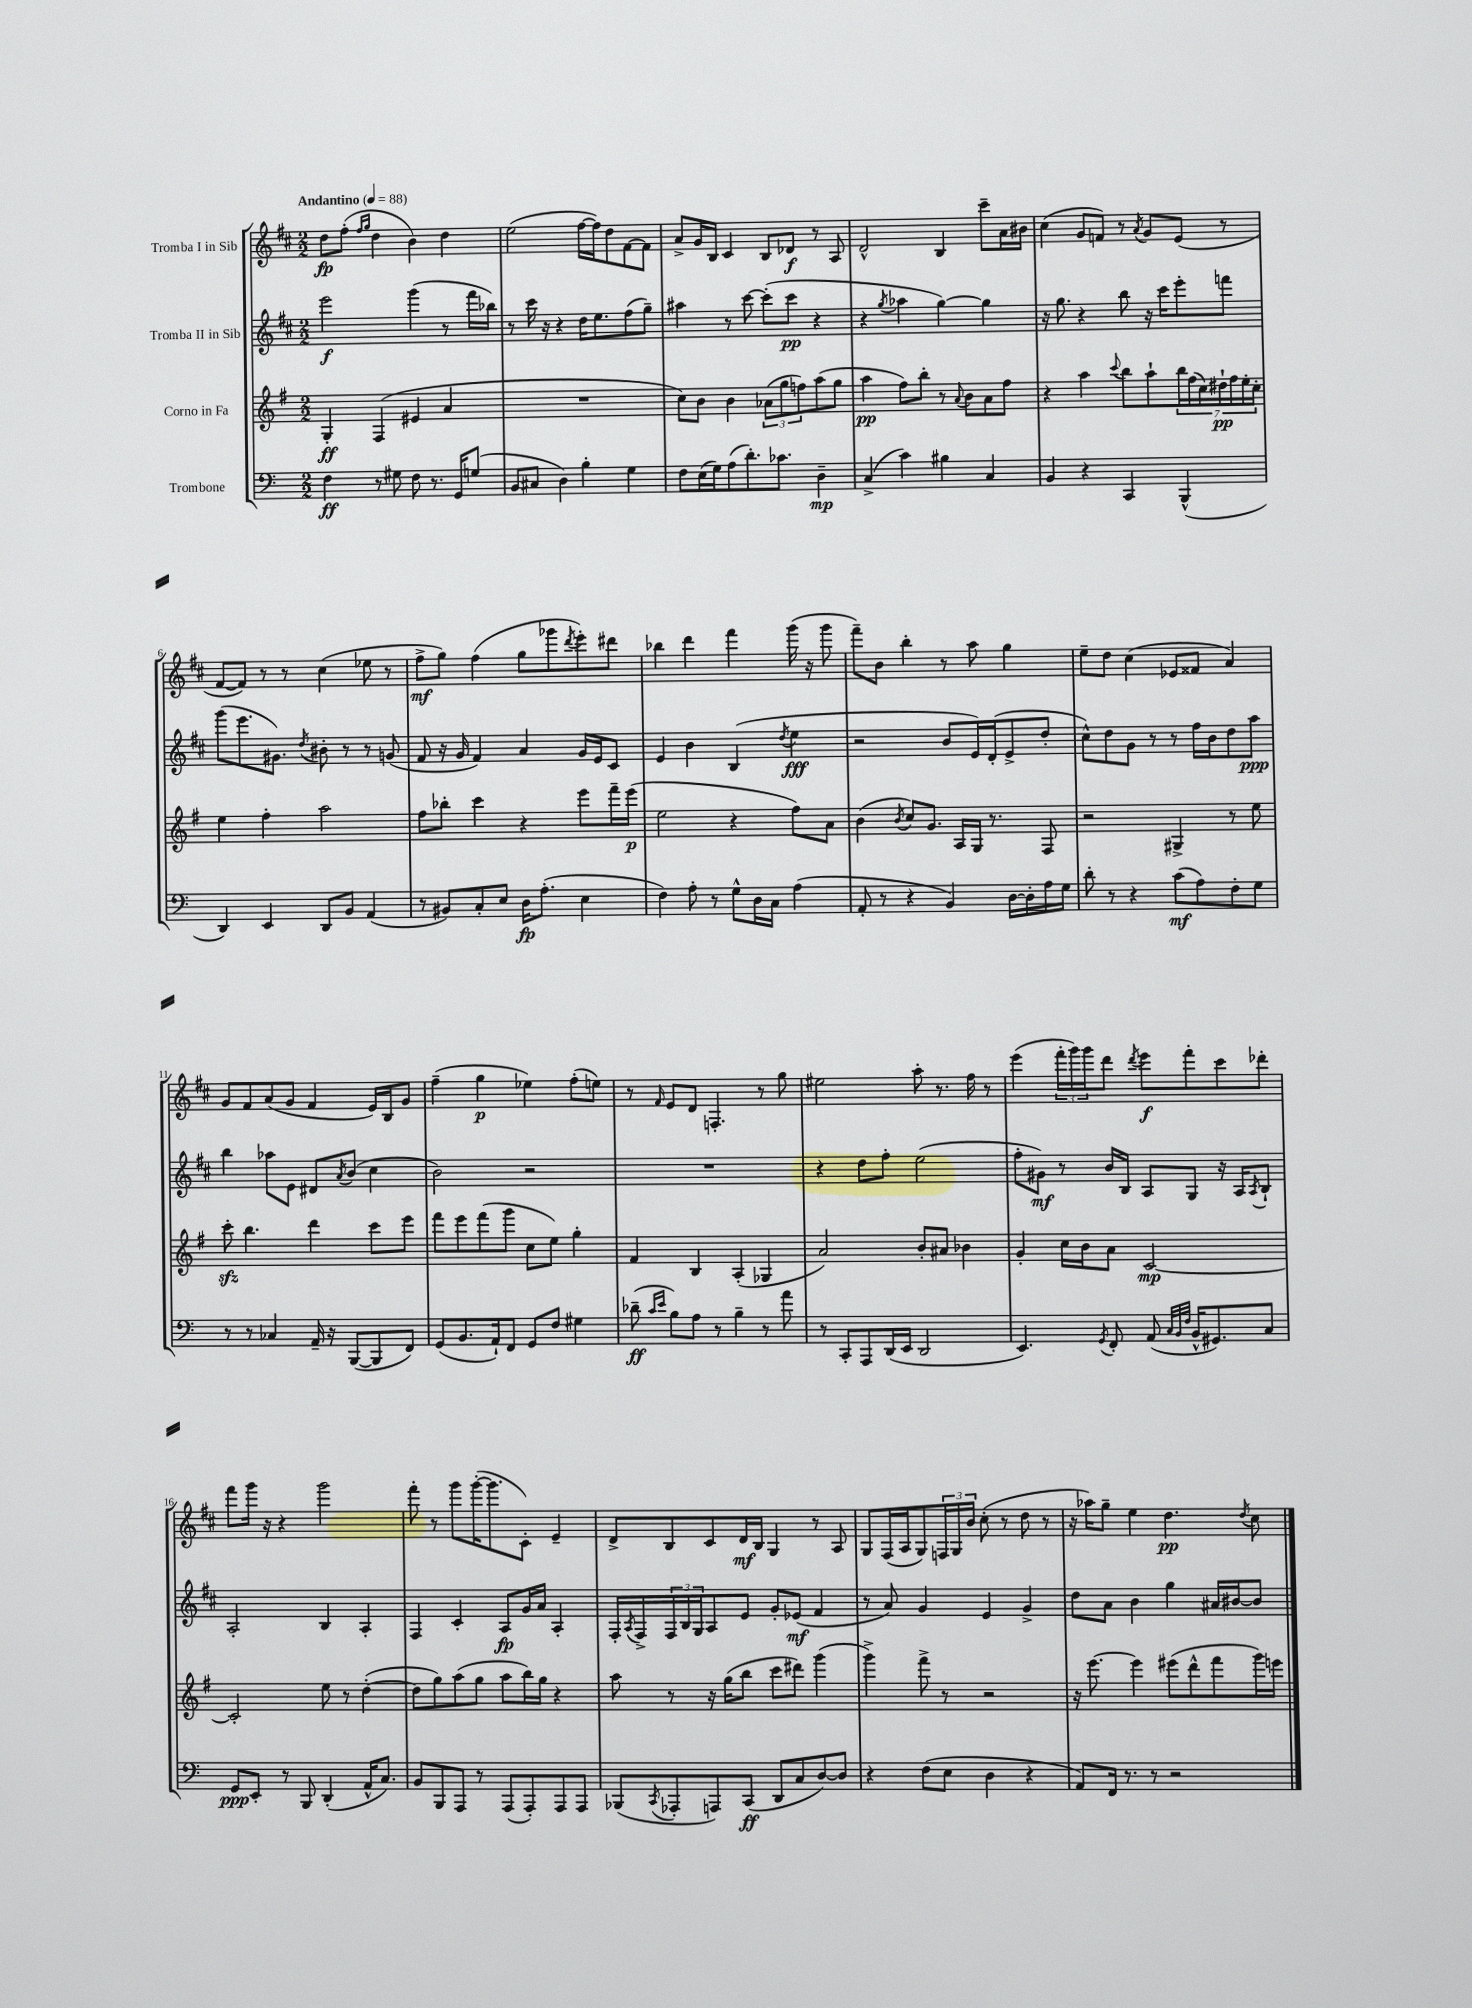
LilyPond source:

<<
\new StaffGroup <<
\new Staff = "s0" \with { instrumentName = "Tromba I in Sib" } {
    \clef treble \key d \major \numericTimeSignature \time 2/2 \tempo "Andantino" 4 = 88
    d''8\fp fis''8-.( \grace { fis''16 g''16 } d''4 b'4) d''4 |
    e''2( fis''16~ fis''16) d''8 fis'8~ fis'8 |
    a'8-> g'16 b16 cis'4 b8 des'8\f r8 a8 |
    d'2-^ b4 cis'''8-- a'16 bis'16 |
    cis''4( g'8 f'8) r8 \acciaccatura { a'8 } g'8 e'8( r8 |
    fis'8~ fis'8) r8 r8 cis''4( ees''8 r8 |
    fis''8->\mf g''8) fis''4( g''8 ges'''8 \acciaccatura { d'''8 } e'''8-.) dis'''8 |
    bes''4 d'''4 fis'''4 g'''16( r16 g'''8 |
    fis'''8--) b'8 b''4-. r8 a''8 g''4 |
    e''8-- d''8 cis''4( ees'8 fisis'8 a'4) |
    g'8 fis'8 a'8( g'8 fis'4 e'16) b16 g'8 |
    fis''4--( g''4\p ees''4) fis''8-.( e''8) |
    r8 \grace { fis'16 } e'8 d'8 f4.-. r8 g''8 |
    eis''2 a''8-. r8. fis''16 r8 |
    e'''4( \tuplet 3/2 { fis'''16-. g'''16) g'''16 } d'''8 \acciaccatura { d'''8 } e'''8\f fis'''8-. cis'''8 des'''8-. |
    fis'''8 g'''16 r16 r4 g'''2 |
    fis'''8-. r8 g'''8 g'''16~-.( g'''8. cis'8-.) e'4-- |
    d'8-> b8 cis'8 d'16\mf b16 g4 r8 a8 |
    g8 fis16( a16 g8) \tuplet 3/2 { f16 g16 b'16 } cis''8-.( r8 d''8 r8 |
    r16 aes''16) g''8-- e''4 d''4.\pp \acciaccatura { d''8 } cis''8 \bar "|." |
}
\new Staff = "s1" \with { instrumentName = "Tromba II in Sib" } {
    \clef treble \key d \major \numericTimeSignature \time 2/2
    e'''2\f g'''4( r8 fis'''16 bes''16) |
    r8 cis'''16 r16 r4 d''16 e''8. fis''8( g''8--) |
    ais''4 r8 cis'''8~ cis'''8-.( cis'''8\pp r4 |
    r4 \acciaccatura { g''8 } aes''4 g''4~) g''4 |
    r16 g''8. r4 b''8 r16 cis'''16 e'''8-. f'''8 |
    g'''8( e'''8. gis'8.) \acciaccatura { d''8 } bis'8-. r8 r8 g'8( |
    fis'8 r16 g'16 fis'4) a'4 g'16 e'16 cis'8 |
    e'4 b'4 b4( \acciaccatura { d''8 } e''4\fff |
    r2 b'8 e'16) d'16-.( e'8-> d''8-. |
    cis''8-^) d''8 g'8 r8 r8 fis''16 b'16 d''8 a''8\ppp |
    b''4 aes''8 e'8 dis'8 \acciaccatura { a'8 } b'8( cis''4 |
    b'2) r2 |
    R1 |
    r4 d''8 fis''8-. e''2( |
    fis''8-. gis'8\mf) r8 b'16 b16 a8 g8 r16 a16 \acciaccatura { a8 } b8-! |
    a2-. b4 a4-. |
    fis4 cis'4-. a8\fp g'16 a'16 a4-. |
    fis16-. \acciaccatura { a8 } fis16-> \tuplet 3/2 { fis16 b16 g16 } a8 e'8 g'8-. ees'8\mf( fis'4 |
    r8 a'8) g'4 e'4 g'4-> |
    d''8 a'8 b'4 g''4 ais'16 bis'16~ bis'8 \bar "|." |
}
\new Staff = "s2" \with { instrumentName = "Corno in Fa" } {
    \clef treble \key g \major \numericTimeSignature \time 2/2
    g4-.\ff fis4( eis'4 a'4 |
    R1 |
    c''8) b'8 b'4 \tuplet 3/2 { aes'8( g''8 f''8) } a''8( g''8 |
    a''4\pp fis''8) b''8-. r8 \appoggiatura { a'8 } b'8 a'8 fis''8 |
    r4 a''4 \appoggiatura { c'''8 } b''8 a''8-! \tuplet 7/4 { b''16 fis''16( c''16) dis''16-!\pp fis''16 e''16-. c''16-. } |
    e''4 fis''4-. a''2 |
    fis''8 bes''8-. c'''4 r4 e'''8 fis'''16-- e'''16\p( |
    e''2 r4 fis''8) a'8 |
    b'4( \acciaccatura { b'8 } c''8) g'8. a16 g16 r8. fis8 |
    r2 gis4-> r8 e''8 |
    c'''8-.\sfz b''4. d'''4 c'''8 e'''8 |
    fis'''8 e'''8 fis'''8( g'''8 c''8 e''8) g''4-. |
    fis'4 b4 a4-.( ges4 |
    a'2) b'8-. ais'8 bes'4 |
    g'4-. c''16 b'16 a'8 c'2~\mp |
    c'2-. e''8 r8 d''4~-.( |
    d''8 g''8) a''8( g''8 a''8 b''16) g''16 r4 |
    a''8 r8 r16 g''16( b''8 c'''8 dis'''8) g'''4( |
    g'''4->) fis'''8-> r8 r2 |
    r16 e'''8.~ e'''4 eis'''8( d'''8-^ fis'''8 g'''16) e'''16 \bar "|." |
}
\new Staff = "s3" \with { instrumentName = "Trombone" } {
    \clef bass \key c \major \numericTimeSignature \time 2/2
    f4\ff r8 gis8 f8 r8. g,16 g8( |
    b,8 cis8 d4) b4-. g4 |
    f8 e16( g16) a8( d'8.-.) ces'8. d4--\mp |
    c4->( c'4) bis4 c4 |
    b,4 r4 c,4 b,,4-^( |
    d,4) e,4 d,8 b,8 a,4( |
    r8 bis,8) c8-. e8 d16\fp a8.-.( e4 |
    f4) a8-. r8 g8-^ d16 c16 a4( |
    a,8-. r8 r4 b,4) d16~ d16-. a16 g16 |
    d'8-. r8 r4 c'8\mf( a8) f8-. g8 |
    r8 r8 ces4 a,16-- r16 b,,8~( b,,8 f,8) |
    g,8( b,8. a,16-!) f,8 g,8 f8 gis4 |
    des'8--\ff( \grace { c'16 e'16 } b8) a8 r8 b4-- r8 a'8 |
    r8 c,8-. a,,8 d,16( e,16 d,2 |
    e,4.) \acciaccatura { g,8 } f,8-. a,8( \grace { c32 b,32 f32 } b,16-^ gis,8.) c8 |
    g,8\ppp e,8-. r8 b,,8 d,4-.( a,16-^ c8.) |
    b,8 b,,8 a,,8 r8 a,,8( a,,8-.) a,,8 a,,8 |
    bes,,8( \acciaccatura { c,8 } aes,,8-. a,,8) c,8\ff( d,8 c8 d8~) d8 |
    r4 f8( e8 d4 r4 |
    a,8) f,16 r8. r8 r2 \bar "|." |
}
>>
>>
